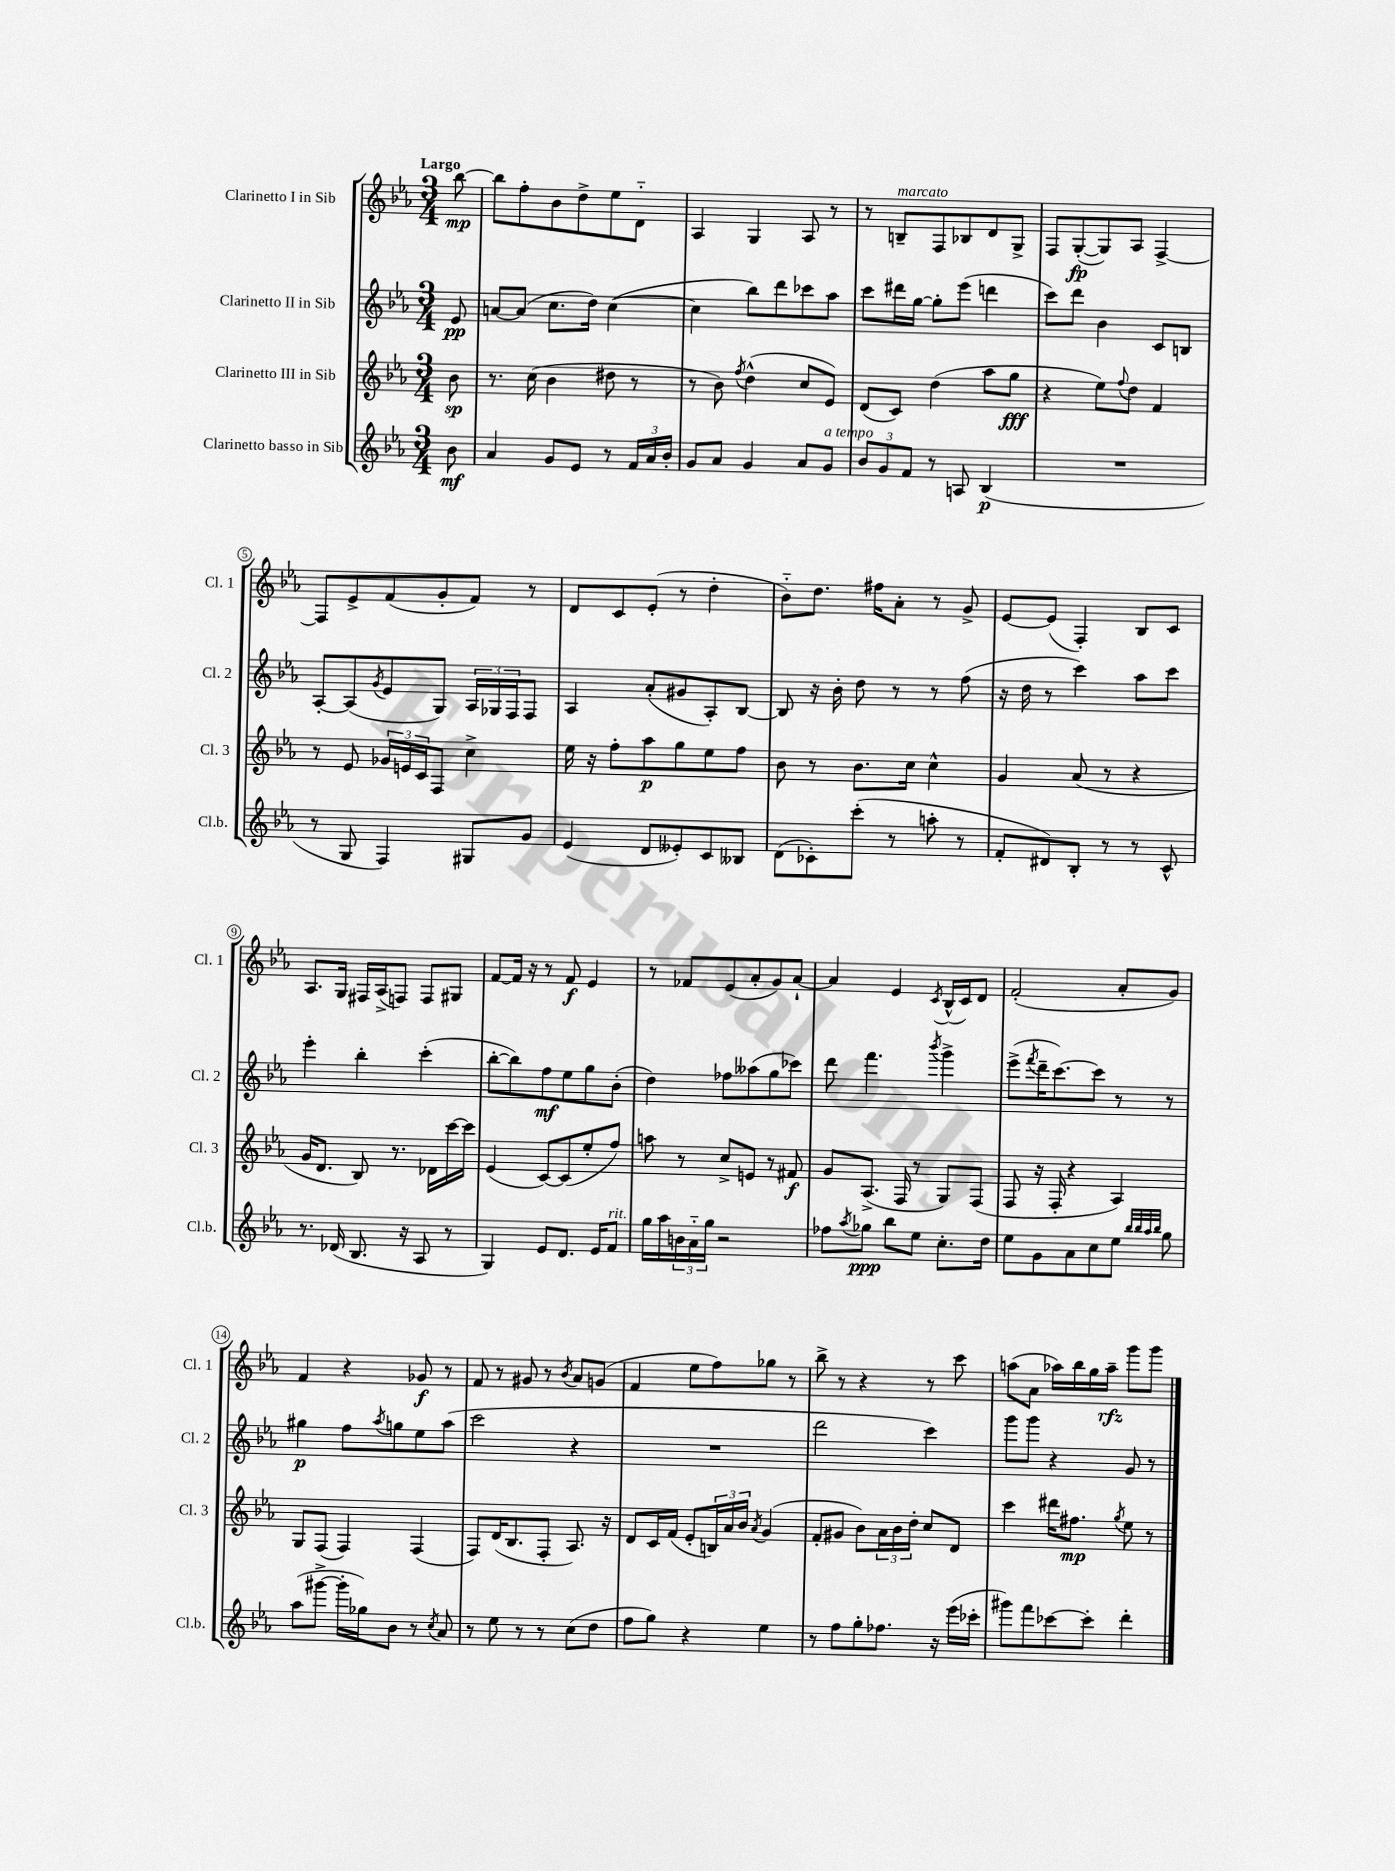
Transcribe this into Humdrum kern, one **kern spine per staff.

**kern	**kern	**kern	**kern
*staff4	*staff3	*staff2	*staff1
*clefG2	*clefG2	*clefG2	*clefG2
*k[b-e-a-]	*k[b-e-a-]	*k[b-e-a-]	*k[b-e-a-]
*M3/4	*M3/4	*M3/4	*M3/4
8b-	8b-	8e-	[8bb-
=	=	=	=
4a-	8.r	[8a	8bb-]
.	.	(8a]	8ff'
.	(16cc	.	.
8g	4b-	8.cc	8b-
8e-	.	.	8dd^
.	.	16dd)	.
8r	8dd#	([4cc	8ee-
24f	8r	.	8d'~
24a-	.	.	.
24b-'	.	.	.
=	=	=	=
8g	8r	4cc]	4A-
8a-	8b-)	.	.
.	8qff	.	.
4g	(4dd^^	8bb-)	4G
.	.	8ddd	.
8a-	8cc	8ccc-	8A-
8g	8e-)	8aa-	8r
=	=	=	=
12b-	(8d	8ccc	8r
12g	.	.	.
.	8c)	16ddd#	8B~
12f	.	.	.
.	.	[16gg	.
8r	(4dd	8gg']	8F
8A	.	(8eee-	8B-
(4B-	8aa-	4ddd	8d
.	8gg	.	8G^
=	=	=	=
2.r	4r	8ccc)	8F
.	.	8ddd	([8G'
.	8ee-)	4b-	8G])
.	8qqff	.	.
.	8dd	.	8A-
.	4f	8c	[4F^
.	.	8B	.
=	=	=	=
8r	8r	[8A-'	8F]
8G	8e-	(8A-]	8e-^
.	.	8qg	.
4F)	24g-	8e-	(8f
.	24e	.	.
.	24c	.	.
.	8F	8G)	8g'
8G#	4cc^	24A-	8f)
.	.	24G-	.
.	.	24F	.
8g	.	8F	8r
=	=	=	=
(4e-	16ee-	4A-	8d
.	16r	.	.
.	8ff'	.	8c
8d	8aa-	(8a-'	(8e-'
8e--')	8gg	8g#	8r
8c	8ee-	8A-')	4dd'
8B--	8ff	[8B-	.
=	=	=	=
(8d	8b-	8B-]	8b-'~)
8c-')	8r	16r	8.dd
.	.	16b-'	.
(8ccc'	8.b-	8dd	.
.	.	.	16ff#
8r	.	8r	8a-'
.	16cc	.	.
8aa'	4cc^^	8r	8r
8r	.	(8ff	8g^
=	=	=	=
8f'	4g	16r	[8e-
.	.	16dd	.
8d#)	.	8r	(8e-]
8B-'	(8a-	4ccc)	4F')
8r	8r	.	.
8r	4r	8aa-	8B-
8c^^	.	8ccc	8c
=	=	=	=
8.r	16g	4eee-'	8.A-
.	8.d	.	.
(16d-	.	.	16G
8.B-	8B-)	4bb-'	16F#
.	.	.	(16A-^
.	8.r	.	8F)
16r	.	.	.
8A-	.	(4ccc'	8F
.	16d-	.	.
8r	[16ccc	.	8G#
.	16ccc]	.	.
=	=	=	=
4G)	(4e-	[8bb-'	[8f
.	.	8bb-])	16f]
.	.	.	16r
8e-	[8c)	8ff	8r
8.d	(8c]	8ee-	8f
.	8ee-'	8gg	4e-
16e-	.	.	.
8f	8ff)	(8b-'	.
=	=	=	=
16gg	8aa	4dd)	8r
16aa-	.	.	.
24b	8r	.	8f-
24a-'~	.	.	.
24gg	.	.	.
2r	8cc^	8ff-	(8e-
.	8e	(8aa--	8a-'
.	8r	8gg	8g)
.	8f#	8ccc-)	[8a-`
=	=	=	=
8ff-	8g	8ddd	4a-]
8qaa-	.	.	.
8gg-	(8.A-^	4.fff	.
8bb-	.	.	4e-
.	16F	.	.
8ee-	8r	.	.
.	.	8qbbb-	8qc
8.cc'	8G)	4ggg^	(16B-^^
.	.	.	16c)
.	(8F	.	8d
16dd	.	.	.
=	=	=	=
8ee-	8F	(8eee-^	(2f'
.	.	8qfff	.
8g	16r	16ddd~	.
.	16F'	[8.ccc)	.
8a-	4r	.	.
8cc	.	8ccc]	.
8ee-	4A-)	8r	8a-'
32qqbb-	.	.	.
32qqbb-	.	.	.
32qqaa-	.	.	.
32qqbb-	.	.	.
8gg	.	8r	8g)
=	=	=	=
(8aa-	8G	4gg#	4f
[8ggg#^	(8F	.	.
16ggg#']	4F)	8ff	4r
16gg-)	.	.	.
.	.	8qaa-	.
8b-	.	8gg	.
8r	(4F	8ee-	8g-
8qcc	.	.	.
8a-	.	(8aa-	8r
=	=	=	=
8r	8F)	2ccc	8f
8ee-	(16d	.	8r
.	8.B-	.	.
8r	.	.	8g#
8r	8F'	.	8r
.	.	.	8qb-
(8cc	8.A-)	4r	8a-
8dd	.	.	(8g
.	16r	.	.
=	=	=	=
8ff	8d	2.r	4f
8gg)	16c	.	.
.	(16f	.	.
4r	8e-'	.	8ee-
.	24B)	.	8ff)
.	24a-	.	.
.	24b-	.	.
.	8qa-	.	.
4ee-	(4g	.	8gg-
.	.	.	8r
=	=	=	=
8r	8f'	2ddd	8bb-^
8ff	8g#	.	8r
8gg'	8b-)	.	4r
8.ff-	24a-	.	.
.	24b-	.	.
.	24dd'	.	.
.	8cc	4ccc)	8r
16r	.	.	.
(16eee-	8d	.	8ccc
16ccc-'	.	.	.
=	=	=	=
8ggg#)	4ccc	8ggg	(8aa
8fff	.	8ggg	8a-
[8ccc-	16ddd#	4r	16aa-)
.	8.ff#	.	16bb-
8ccc-']	.	.	16gg
.	.	.	16aa-~
.	8qgg	.	.
4ddd'	8ee-	8g	8ggg
.	8r	8r	8ggg
==	==	==	==
*-	*-	*-	*-
